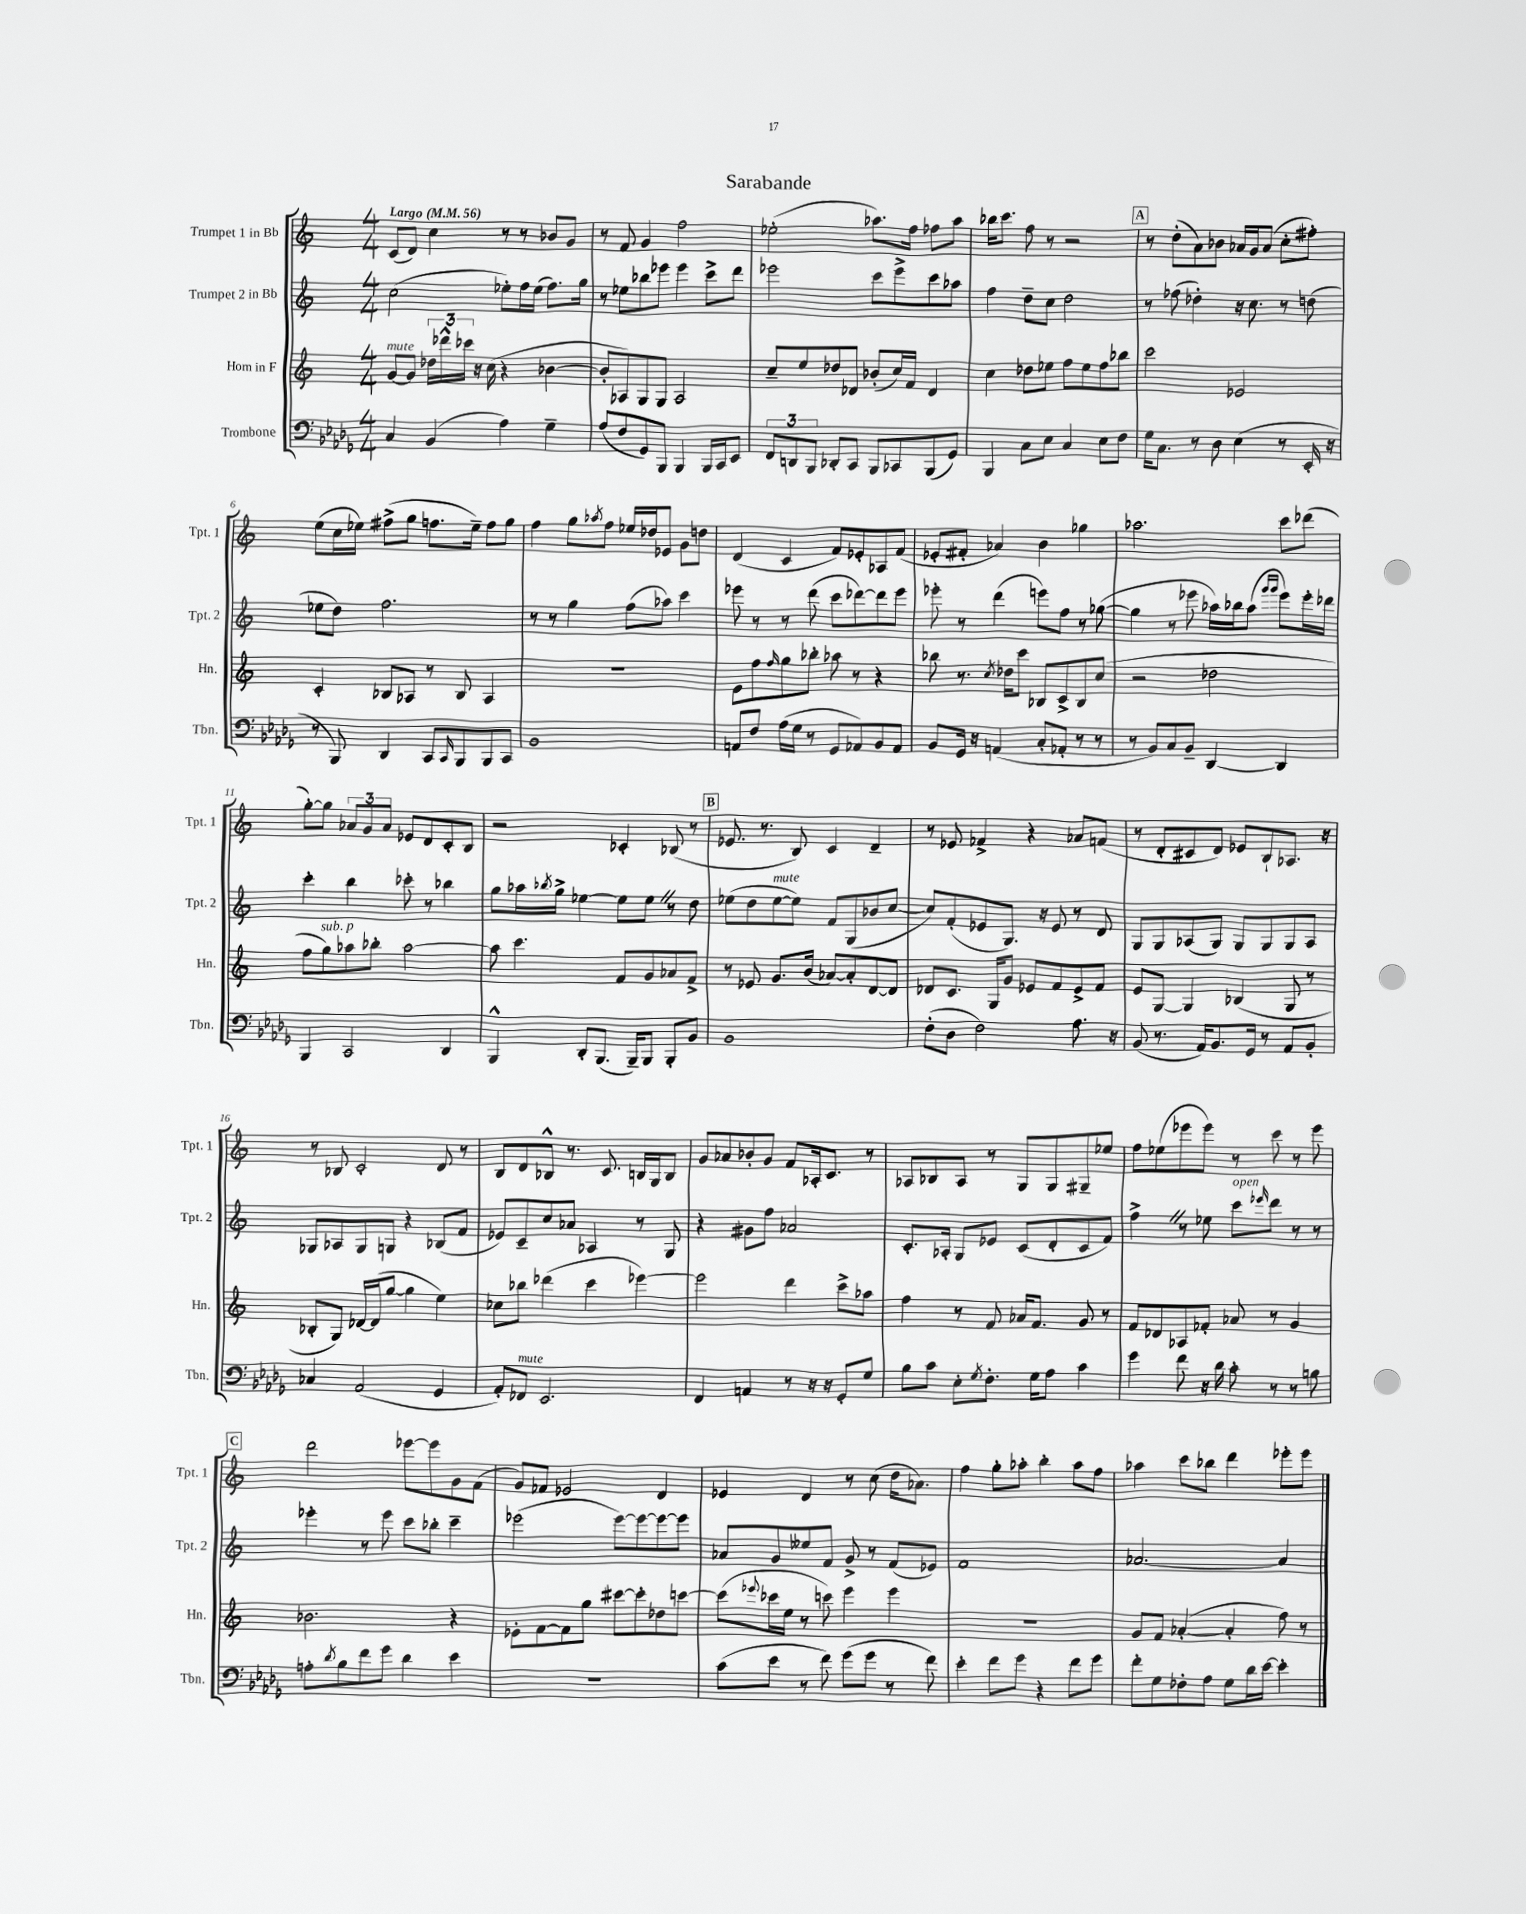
\header { title = "Sarabande" }
<<
\new StaffGroup <<
\new Staff = "s0" \with { instrumentName = "Trumpet 1 in Bb" shortInstrumentName = "Tpt. 1" } {
    \clef treble \key c \major \numericTimeSignature \time 4/4 \tempo "Largo" 4 = 56
    c'8( d'8) c''4 r8 r8 bes'8 g'8 |
    r8 f'8 g'4 f''2 |
    ees''2-.( aes''8.) f''16 fes''8 aes''8 |
    bes''16 c'''8. f''8 r8 r2 |
    \mark \markup { \box "A" } r8 d''8-.( a'8) bes'8 aes'16 g'16 aes'8( c''8-. fis''8-.) |
    e''8( c''16 ees''16) fis''8->( g''8 f''8. ees''16--) f''8 g''8 |
    f''4 g''8 \acciaccatura { aes''8 } f''8 ees''16 des''16 ees'8 g'8 d''8 |
    d'4( c'4 f'8) ees'8-. aes8 f'8( |
    ees'8-. fis'8-. aes'4) b'4 ges''4 |
    aes''2. c'''8 des'''8( |
    g''8~-.) g''8 \tuplet 3/2 { aes'8 g'8 aes'8 } ees'8 d'8 c'8-. b8 |
    r2 ces'4-. bes8( r8 |
    \mark \markup { \box "B" } ees'8. r8. b8) c'4 d'4-- |
    r8 ees'8 fes'4-> r4 aes'8 f'8( |
    r8 d'8-. cis'8 d'8) ees'8 b8-! aes8. r16 |
    r8 bes8 c'2-. d'8 r8 |
    b8 d'8 bes8-^ r8. c'8. b16 g16 b8 |
    g'8 aes'8 bes'8-. g'8 f'8 aes16-. c'8. r8 |
    aes8 bes8 aes8 r8 g8 g8 gis8-- ees''8 |
    f''8 ees''8( ees'''8 ees'''8) r8 c'''8 r8 ees'''8 |
    \mark \markup { \box "C" } d'''2 ees'''8~ ees'''8 g'8 f'8( |
    g'8) fes'8 ees'2 d'4 |
    ees'4 d'4 r8 c''8( d''16 aes'8.) |
    f''4 g''8-. aes''8-. b''4-. aes''8 f''8 |
    aes''4 c'''8 bes''8 d'''4 ees'''8-. ees'''8 \bar "|." |
}
\new Staff = "s1" \with { instrumentName = "Trumpet 2 in Bb" shortInstrumentName = "Tpt. 2" } {
    \clef treble \key c \major \numericTimeSignature \time 4/4
    c''2( ees''8-.) f''16 ees''16( f''8.) g''16 |
    r8 ees''8 bes''8 ees'''8 ees'''4 c'''8-> d'''8 |
    ees'''2 c'''8 ees'''8-> c'''8 aes''8 |
    f''4 d''8-- c''8 d''2 |
    \mark \markup { \box "A" } r8 fes''8( des''4-.) r16 c''8. r8 d''8( |
    ees''8 d''8) f''2. |
    r8 r8 g''4 f''8( aes''8) c'''4 |
    ees'''8 r8 r8 d'''8( c'''8 des'''8~) des'''8 ees'''8 |
    ees'''8-. r8 d'''4( e'''8) f''8 r8 ges''8~( |
    ges''4 r8 ees'''8 aes''16) bes''16 aes''8( \grace { g'''16 g'''16 } ees'''8) ees'''16-. des'''16 |
    c'''4-. b''4 ces'''8-. r8 bes''4 |
    g''8 aes''16 \acciaccatura { bes''8 } g''16-> ees''4~ ees''8 ees''8 \once \override BreathingSign.text = \markup { \musicglyph "scripts.caesura.straight" } \breathe r8 d''8 |
    \mark \markup { \box "B" } ees''8( d''8 ees''8~^\markup { \italic "mute" } ees''8) f'8 g8( bes'8 c''8~ |
    c''8) f'8-.( ees'8 g8.) r16 ees'8 r8 d'8 |
    g8 g8 aes8( g8) g8 g8 g8 aes8 |
    ges8 aes8 ges8 g8 r4 bes8( f'8 |
    ees'8) c'8-- c''8 aes'8 aes4 r8 g8 |
    r4 gis'8 f''8 aes'2 |
    c'8.-. aes16-. g8 ees'8 c'8( d'8-. c'8 f'8) |
    f''4-> \once \override BreathingSign.text = \markup { \musicglyph "scripts.caesura.straight" } \breathe r8 ees''8 c'''8^\markup { \italic "open" } \grace { ees'''16 } d'''8 r8 r8 |
    \mark \markup { \box "C" } ees'''4-. r8 ees'''8 c'''8 bes''8-. c'''4-- |
    ees'''2( ees'''8~) ees'''8~ ees'''8~ ees'''8 |
    aes'8 g'8 eeses''8 f'8 g'8-> r8 f'8( ees'8) |
    f'1 |
    aes'2.~ aes'4 \bar "|." |
}
\new Staff = "s2" \with { instrumentName = "Horn in F" shortInstrumentName = "Hn." } {
    \clef treble \key c \major \numericTimeSignature \time 4/4
    g'8~^\markup { \italic "mute" } g'8 \tuplet 3/2 { des''16 des'''16-^ ces'''16 } r16 c''16( r4 bes'4~ |
    bes'8-. aes8) g8 g8 aes2 |
    c''8-- e''8 des''8 des'8 bes'8-.( c''16) f'16 des'4 |
    c''4 des''8 ees''8 f''8 ees''8 f''8 bes''8 |
    \mark \markup { \box "A" } c'''2 ees'2 |
    c'4-. bes8 aes8 r8 bes8 aes4 |
    R1 |
    e'8 f''8 \grace { f''16 } g''8 bes''8-. aes''8 r8 r4 |
    bes''8 r8. \acciaccatura { c''8 } des''16 c'''8 bes8 c'8-> bes8 c''8( |
    r2 des''2 |
    f''8 g''8^\markup { \italic "sub. p" }) aes''8 bes''8-. aes''2~ |
    aes''8 c'''4. f'8 g'8 aes'8 f'8-> |
    \mark \markup { \box "B" } r8 ees'8 g'8. b'16( aes'8~) aes'8-. d'8~ d'8 |
    des'8 c'8. g16 g'8 ees'8 f'8 ees'8-> f'8 |
    e'8 g8~ g4 bes4( g8 r8 |
    bes8-. g8) des'16~ des'16( g''8~ g''4 e''4) |
    ces''8 bes''8 des'''4( c'''4 ees'''4~) |
    ees'''2 d'''4 c'''8-> aes''8 |
    f''4 r8 f'8 aes'16 f'8. g'8 r8 |
    f'8 des'8 aes8 fes'8-. aes'8 r8 g'4 |
    \mark \markup { \box "C" } bes'2. r4 |
    ees'8-. f'8~ f'8 g''8 cis'''8~ cis'''8-. des''8 c'''8~ |
    c'''8( \appoggiatura { ees'''8 } ces'''16 e''16 r8 c'''8) ees'''4 ees'''4 |
    r1 |
    g'8 f'8 aes'4~-.( aes'4-. f''8) r8 \bar "|." |
}
\new Staff = "s3" \with { instrumentName = "Trombone" shortInstrumentName = "Tbn." } {
    \clef bass \key des \major \numericTimeSignature \time 4/4
    c4 bes,4( aes4) ges4-- |
    aes8( f8 ges,8) bes,,8 bes,,4 bes,,16 c,16 ees,8 |
    \tuplet 3/2 { f,8 d,8 bes,,8 } des,8-. c,8 bes,,8 ces,8 bes,,8( ges,8) |
    bes,,4 c8 ees8 c4 ees8 f8 |
    \mark \markup { \box "A" } ges16 c8. r8 des8 ees4( r8 ees,16-. r16 |
    r8 bes,,8) des,4 c,8 \grace { c,16 } bes,,8 bes,,8 c,8 |
    bes,1 |
    a,8 f8 aes16( ges16 r8 ges,8 aes,8) bes,8 aes,8 |
    bes,8 ges,16 r16 a,4( c8-. aes,8-. r8 r8 |
    r8 bes,8) c8 bes,8-- des,4~ des,4 |
    bes,,4 c,2 des,4 |
    bes,,4-^ des,8-. bes,,8.( bes,,16--) bes,,8 bes,,8-. bes,8 |
    \mark \markup { \box "B" } bes,1 |
    f8-.( des8 f2) aes8. r16 |
    bes,8( r8. aes,16) bes,8. ges,16 r8 aes,8 bes,8-. |
    ces4 aes,2( ges,4 |
    aes,8-.) fes,8^\markup { \italic "mute" } ees,2. |
    f,4 a,4 r8 r16 r16 ges,8-. ges8 |
    bes8 c'8 ees8-. \acciaccatura { ges8 } f8.-. ges16 aes8 c'4 |
    ges'4 f'8 r16 des'16 c'8-. r8 r8 b8 |
    \mark \markup { \box "C" } a8-. \acciaccatura { des'8 } bes8 f'8 ges'8 des'4 ees'4 |
    R1 |
    c'8( ees'8 r8 f'8) ges'8( ges'8 r8 f'8) |
    ees'4-. f'8 ges'8 r4 f'8 ges'8 |
    f'8-. ges8 fes8-. aes8 ges8 des'16 ees'16~ ees'4-. \bar "|." |
}
>>
>>
